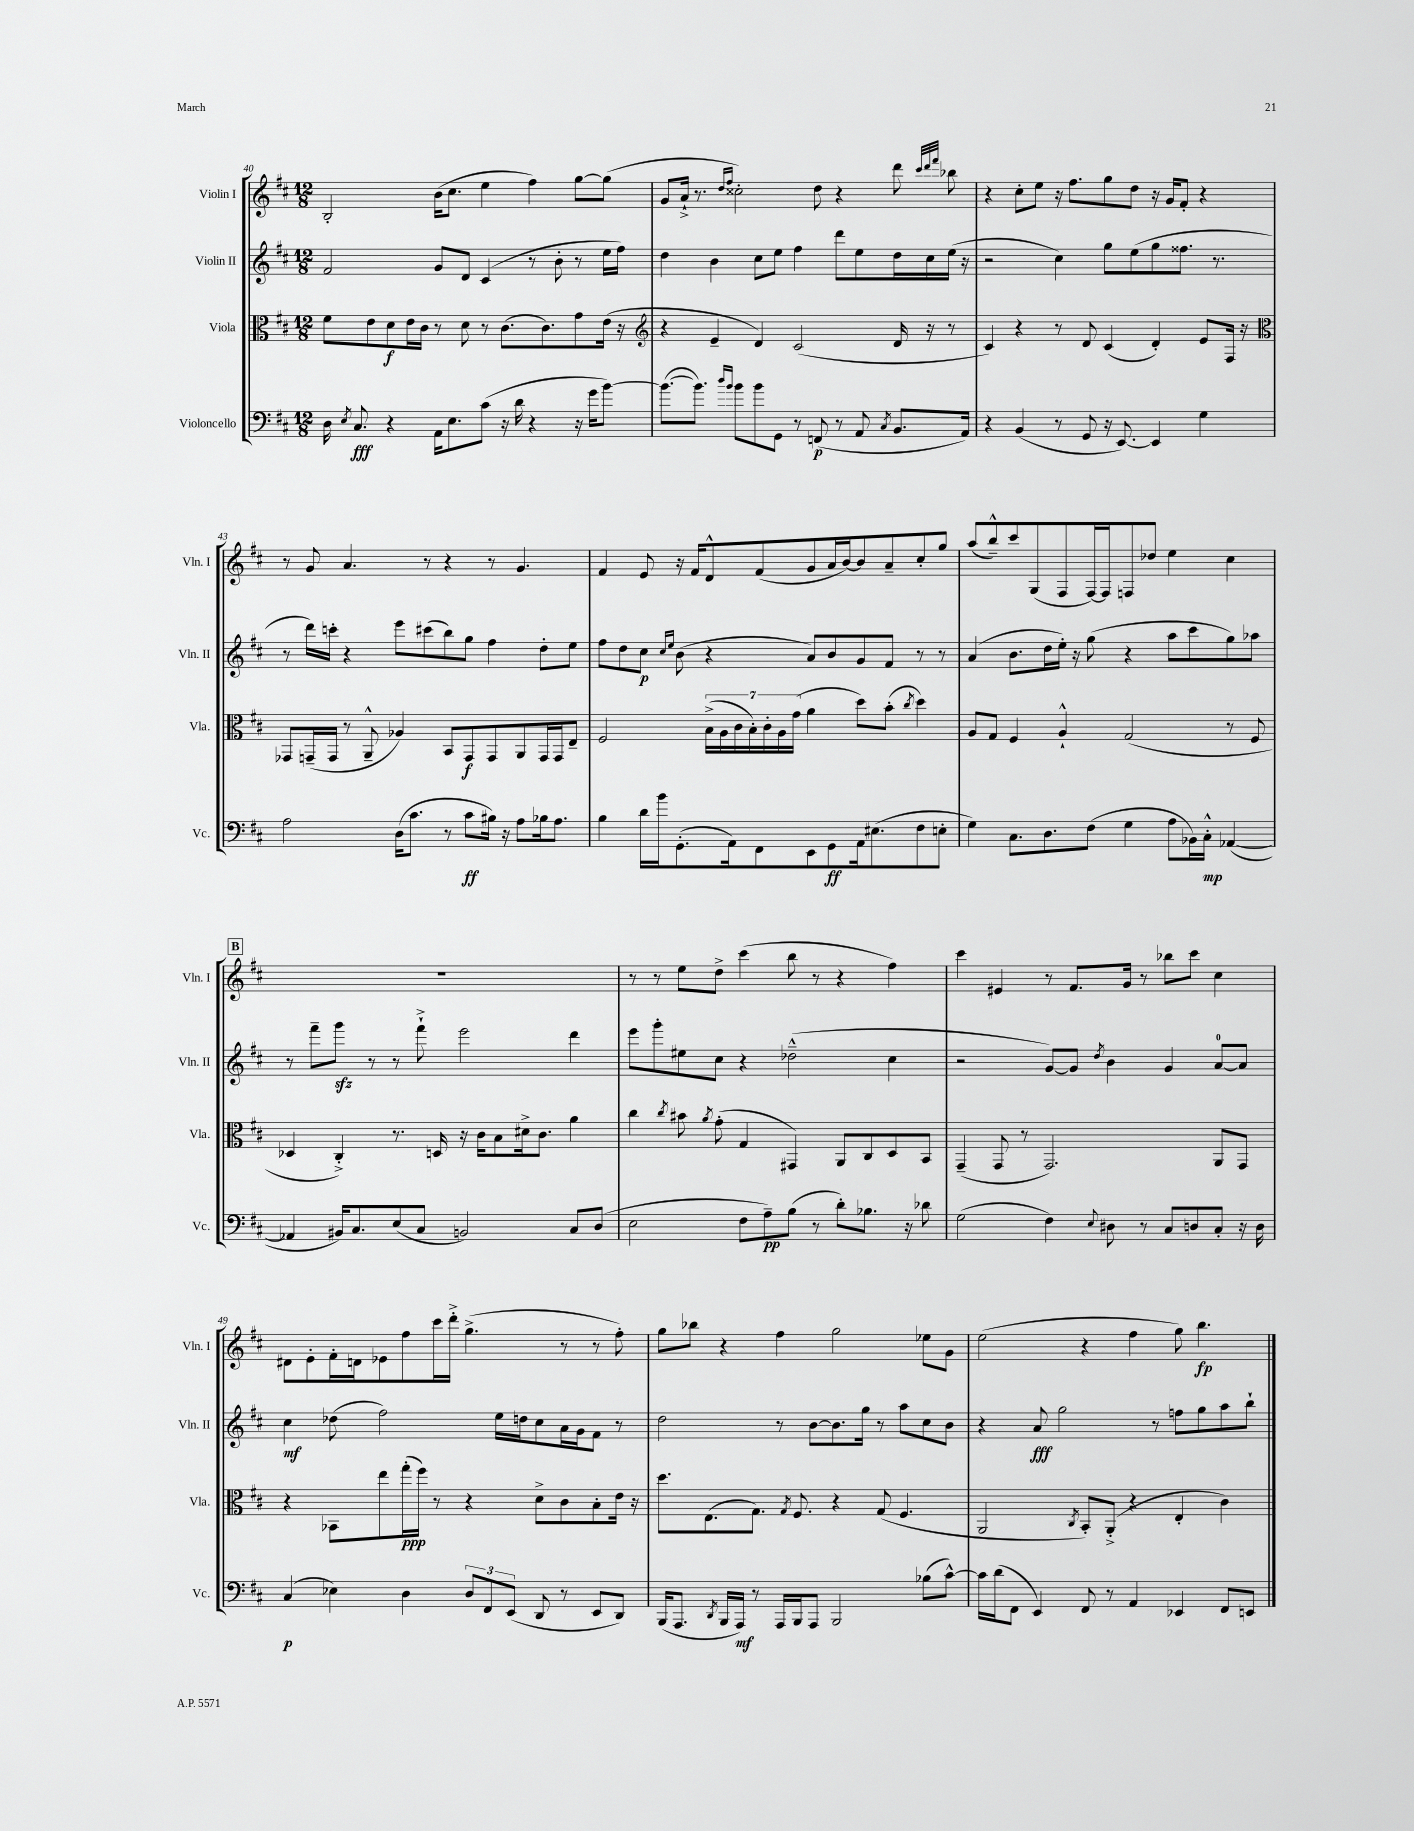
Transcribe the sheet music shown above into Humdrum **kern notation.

**kern	**kern	**kern	**kern
*staff4	*staff3	*staff2	*staff1
*clefF4	*clefC3	*clefG2	*clefG2
*k[f#c#]	*k[f#c#]	*k[f#c#]	*k[f#c#]
*M12/8	*M12/8	*M12/8	*M12/8
16D\	8f#\L	2f#/	2B'/
8qE/	.	.	.
8.C#/	.	.	.
.	8e\	.	.
4r	8d\	.	.
.	16e\L	.	.
.	16c#\JJ	.	.
16AA\LK	8r	8g/L	(16b\LK
8.E\	.	.	8.cc#\J
.	8d\	8d/J	.
(8c#\J	8r	(4c#/	4ee\
16r	(8.c#\L	.	.
16d\	.	.	.
4r	.	8r	4ff#\)
.	8.c#\)	.	.
.	.	8b'\	.
16r	8g\	8r	[8gg\L
16g\LK	.	.	.
[8b\J)	(16e\Jk	16ee\LL	(8gg\]J
.	16r	16ff#\JJ)	.
=	=	=	=
*	*clefG2	*	*
(8.b\_L	4r	4dd\	8g/L
.	.	.	16a`^/Jk
8.b\]J)	.	.	8.r
.	4e~/	4b\	.
16qqdd/LL	.	.	16qqdd/LL
16qqb/JJ	.	.	16qqff#/JJ
8b\L	.	.	2cc##'\)
8b\	4d/)	8cc#\L	.
8GG\J	.	8ee\J	.
8r	(2c#/	4ff#\	.
(8FF/	.	.	8dd\
8r	.	8ddd\L	4r
8AA/	.	8ee\	.
8qC#/	.	.	.
8.BB/L	16d/	16dd\L	8ddd\
.	16r	16cc#\	.
.	.	.	32qqccc#/LLL
.	.	.	32qqddd/
.	.	.	32qqfff#/JJJ
.	8r	(16ee\JJ	8bb-\
16AA/Jk)	.	16r	.
=	=	=	=
4r	4c#/)	2r	4r
(4BB/	4r	.	8cc#'\L
.	.	.	8ee\J
8r	8r	4cc#\)	16r
.	.	.	8.ff#\L
8GG/	8d/	.	.
16r	(4c#/	8gg\L	8gg\
[8.EE/)	.	.	.
.	.	(8ee\	8dd\J
4EE/]	4d'/)	8gg\	16r
.	.	.	16g/LK
.	.	8.ff##\J	8f#'/J
4G\	8e/L	.	4r
.	.	8.r	.
.	16F#/Jk	.	.
.	16r	.	.
=	=	=	=
*	*clefC3	*	*
2A\	8GG-/L	8r	8r
.	(16GG~/L	16ddd\LL)	8g/
.	16GG/JJ	16ccc'\JJ	.
.	8r	4r	4.a/
.	8AA~^^/	.	.
(16D\LK	4A-/)	8eee\L	.
8.c#\J	.	.	.
.	.	(8ccc#\	8r
8r	8BB/L	8bb\)	4r
8c#\L	8GG/	8gg\J	.
16B#\Jk)	8GG/	4ff#\	8r
16r	.	.	.
8A\L	8AA/	.	4.g/
16B-\k	16GG/L	8dd'\L	.
8.A\J	16GG/J	.	.
.	8E~/J	8ee\J	.
=	=	=	=
4B\	2F#/	8ff#\L	4f#/
.	.	8dd\	.
16d\LL	.	8cc#\J	8e/
16b\J	.	.	.
.	.	16qqcc#/LL	.
.	.	16qqee/JJ	.
(8.GG'\	.	(8b\	16r
.	.	.	16f#/LK
.	(28B^\LL	4r	8d^^/
.	28A\	.	.
16AA\k)	.	.	.
.	28c#\	.	.
.	28B'\)	.	.
8FF#\	.	.	(8f#/
.	28c#'\	.	.
.	28A\	.	.
.	(28g\JJ	.	.
8EE\	4a\	8a/L)	8g/
8GG\	.	8b/	16a/L
.	.	.	[16b/J)
16AA\k	8dd\L)	8g/	8b/]
(8.E#\	.	.	.
.	(8b'\J	8f#/J	8a~/
.	8qcc#/	.	.
8F#\	4dd\)	8r	8cc#'/
8E'\J	.	8r	8gg/J
=	=	=	=
4G\)	8A/L	(4a/	(8aa/L
.	8G/J	.	8bb~^^/)
8.C#\L	4F#/	8.b\L	8ccc#/
.	.	.	(8G/
8.D\	.	16dd\L	.
.	4A`^^/	16ee'\JJ)	8F#/
.	.	16r	.
(8F#\J	.	(8gg\	[16F#/L)
.	.	.	16F#/]J
4G\	(2G/	4r	8F/
.	.	.	8dd-/J
8A\L	.	8aa\L	4ee\
16BB-\L)	.	8ccc#\	.
16C#'^^\JJ	.	.	.
([4AA-/	8r	8gg\)	4cc#\
.	8F#/	8aa-\J	.
=	=	=	=
4AA-/]	4D-/	8r	1.r
.	.	8fff#~\L	.
16BB#/LK)	4C#'^/)	8ggg\J	.
8.C#/	.	.	.
.	.	8r	.
(8E/	8.r	8r	.
8C#/J	.	8fff#`^\	.
.	16D/	.	.
2BB/)	16r	2eee\	.
.	16c#\LK	.	.
.	8B\	.	.
.	16d#^\k	.	.
.	8.c#\J	.	.
8C#/L	4a\	4ddd\	.
(8D/J	.	.	.
=	=	=	=
2E\	4cc#\	8eee\L	8r
.	.	8ggg'\	8r
.	8qcc#/	.	.
.	8b#\	8ee#\	8ee\L
.	8qa/	.	.
.	(8g'\	8cc#\J	8dd^\J
8F#\L	4G/	4r	(4ccc#\
8A~\)	.	.	.
(8B\J	4GG#/)	(2dd-~^^\	8bb\
8r	.	.	8r
8d'\L)	8AA/L	.	4r
8.B-\J	8C#/	.	.
.	8D/	4cc#\	4ff#\)
16r	.	.	.
8d-\	8BB/J	.	.
=	=	=	=
(2G\	(4GG~/	2r	4ccc#\
.	8GG/	.	4e#/
.	8r	.	.
4F#\)	2.GG/)	[8g/L)	8r
.	.	8g/]J	8.f#/L
8qqE/	.	8qdd/	.
8D#\	.	4b\	.
.	.	.	16g/Jk
8r	.	.	8r
8C#/L	.	4g/	8bb-\L
8D/	.	.	8ccc#\J
8C#'/J	8AA/L	[8a/L	4cc#\
16r	8GG/J	8a/]J	.
16D\	.	.	.
=	=	=	=
(4C#/	4r	4cc#\	8d#\L
.	.	.	8e'\
4E-\)	8BB-\L	(8dd-\	16f#'\L
.	.	.	16d\J
.	8ee\	2ff#\)	8e-\
4D\	(16gg'\L	.	8ff#\
.	16ff#\JJ)	.	.
.	8r	.	16ccc#\L
.	.	.	16ddd'^\JJ
12D/L	4r	.	(4.gg^\
12FF#/	.	.	.
.	.	16ee\LL	.
(12EE/J	.	.	.
.	.	16dd\J	.
8DD/	8d^\L	8cc#\	.
8r	8c#\	16a\L	8r
.	.	16g\J	.
8EE/L	8B'\	8f#\J	8r
8DD/J)	16e\Jk	8r	8ff#'\)
.	16r	.	.
=	=	=	=
(16BBB/LK	8.dd\L	2dd\	8gg\L
8.AAA/J	.	.	.
.	.	.	8bb-\J
.	(8.E\	.	.
8qDD/	.	.	.
16BBB/LL	.	.	4r
16AAA/JJ)	.	.	.
8r	8.G\J)	.	.
16AAA/LL	.	8r	4ff#\
.	8qG/	.	.
16BBB/J	8.F#/	.	.
8AAA/J	.	[8b\L	.
2BBB/	4r	8.b\]	2gg\
.	.	16gg\Jk	.
.	(8G/	8r	.
.	4.F#/	8aa\L	.
(8B-\L	.	8cc#\	8ee-\L
[8c#^^\J)	.	8b\J	8g\J
=	=	=	=
16c#\]LL	2AA/	4r	(2ee\
(16d\J	.	.	.
8FF#\J	.	.	.
4EE/)	.	8a/	.
.	.	2gg\	.
.	8qC#/	.	.
8FF#/	8BB'/L)	.	4r
8r	(8AA'^/J	.	.
4AA/	4r	.	4ff#\
.	.	8r	.
4EE-/	4E'/	8ff\L	8gg\)
.	.	8gg\	4.bb\
8FF#/L	4c#\)	8aa\	.
8EE/J	.	8bb`\J	.
==	==	==	==
*-	*-	*-	*-
